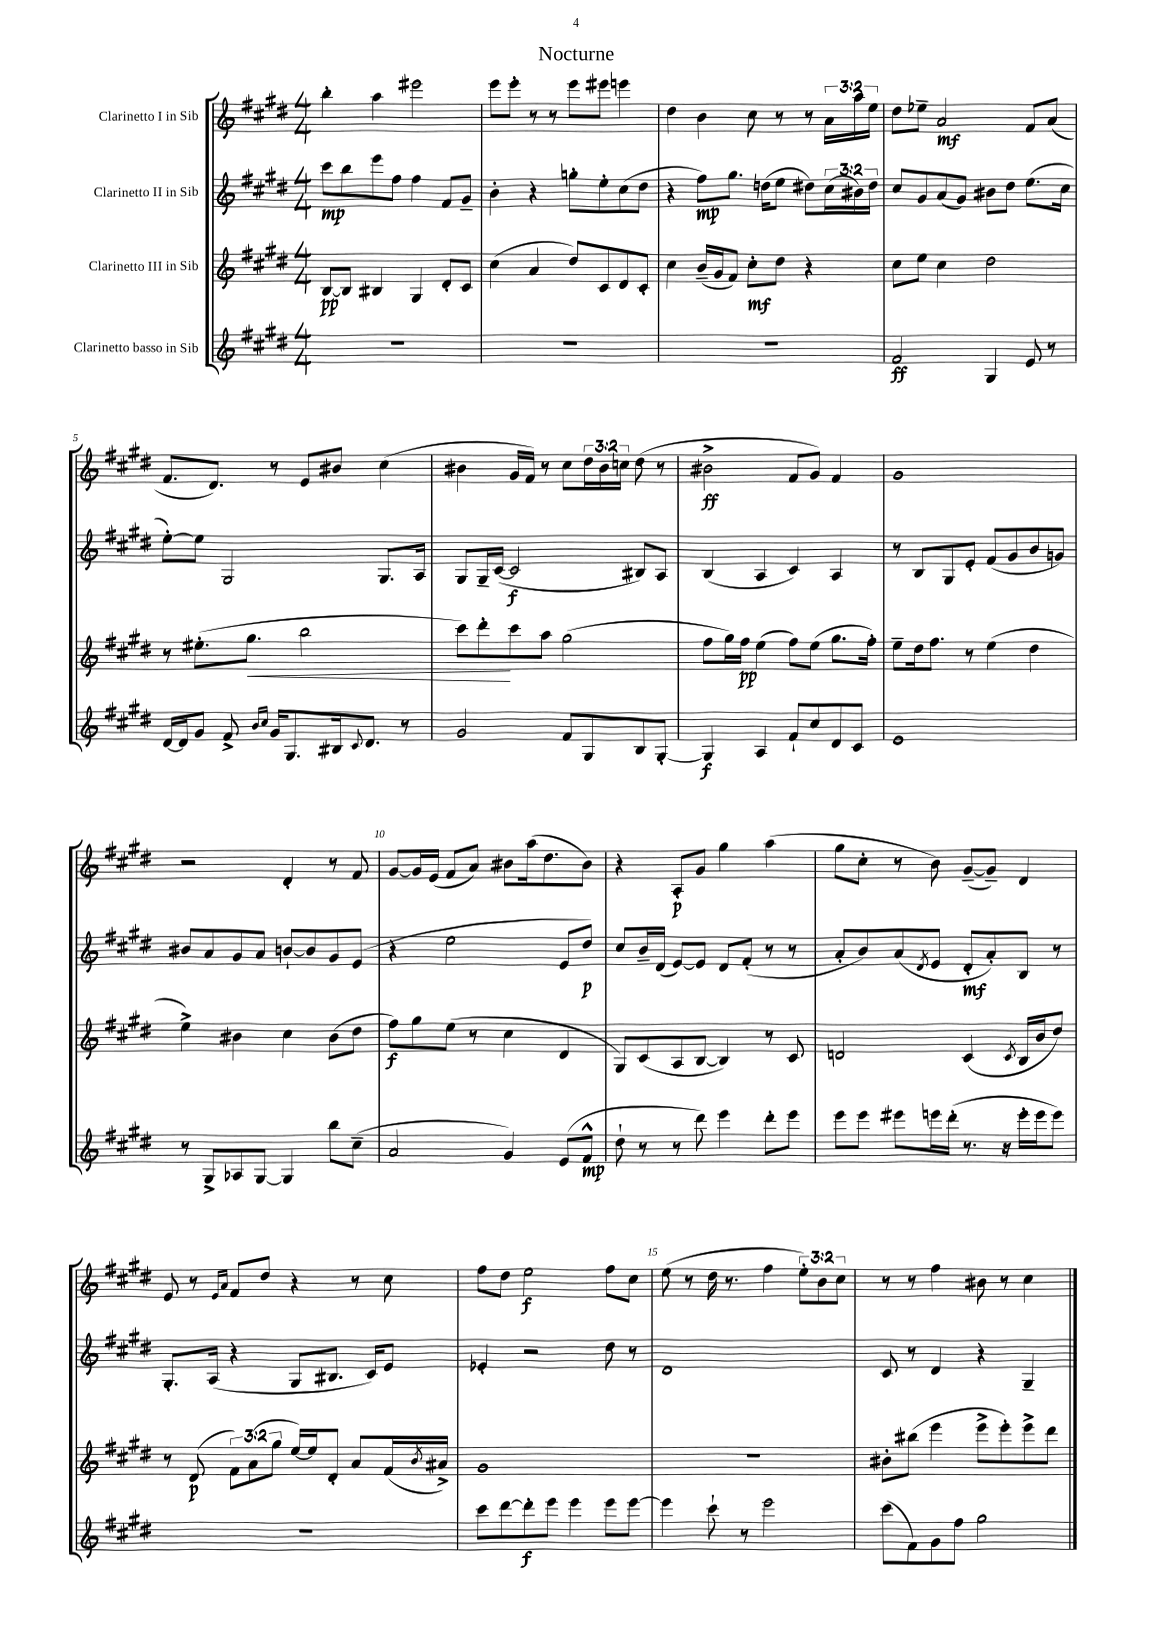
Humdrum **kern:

**kern	**kern	**kern	**kern
*staff4	*staff3	*staff2	*staff1
*clefG2	*clefG2	*clefG2	*clefG2
*k[f#c#g#d#]	*k[f#c#g#d#]	*k[f#c#g#d#]	*k[f#c#g#d#]
*M4/4	*M4/4	*M4/4	*M4/4
1r	[8B/L	8ccc#\L	4bb'\
.	8B/]J	8bb\	.
.	4B#/	8eee\	4aa\
.	.	8ff#\J	.
.	4G#/	4ff#\	2eee#\
.	8d#'/L	8f#/L	.
.	8c#/J	8g#~/J	.
=	=	=	=
1r	(4cc#\	4b'\	8eee\L
.	.	.	8eee'\J
.	4a/	4r	8r
.	.	.	8r
.	8dd#/L)	8gg'\L	8eee\L
.	8c#/	8ee'\	8eee#\J
.	8d#/	(8cc#\	4eee\
.	8c#'/J	8dd#\J	.
=	=	=	=
1r	4cc#\	4r	4dd#\
.	(16b~/LL	8ff#\L)	4b\
.	16g#/J	.	.
.	8f#/J)	8.gg#\J	.
.	8cc#'\L	.	8cc#\
.	.	(16dd\LK	.
.	8dd#\J	8ee\J	8r
.	4r	8dd#\L)	8r
.	.	(24cc#\L	24a\LL
.	.	24b#\)	24aa\
.	.	24dd#\JJ	24ee\JJ
=	=	=	=
2f#/	8cc#\L	8cc#/L	8dd#\L
.	8ee\J	8g#/	8ee-~\J
.	4cc#\	(8a/	2a/
.	.	8g#/J)	.
4G#/	2dd#\	8b#\L	.
.	.	8dd#\J	.
8e/	.	(8.ee\L	8f#/L
8r	.	.	(8a/J
.	.	16cc#\Jk	.
=	=	=	=
[16d#/LL	8r	[8ee'\L)	8.f#/L
16d#/]J	.	.	.
8g#/J	(8.ee#'\L	8ee\]J	.
.	.	.	8.d#/J)
8f#^/	.	2G#/	.
.	8.gg#\J	.	.
16qqb/LL	.	.	.
16qqcc#/JJ	.	.	.
16g#/LK	.	.	8r
8.G#/	.	.	.
.	2bb\	.	8e/L
16B#/k	.	.	8b#/J
8qqc#/	.	.	.
8.d#/J	.	.	.
.	.	8.G#/L	(4cc#\
8r	.	.	.
.	.	16A/Jk	.
=	=	=	=
2g#/	8ccc#\L)	8G#/L	4b#\
.	8ddd#'\	16G#~/L	.
.	.	([16c#/JJ	.
.	8ccc#\	2c#/]	16g#/LL
.	.	.	16f#/JJ)
.	8aa\J	.	8r
8f#/L	(2gg#\	.	8cc#\L
8G#/	.	.	24dd#\L
.	.	.	24b#\
.	.	.	24cc\JJ
8B/	.	8B#/L)	(8dd#\
[8G#'/J	.	8A/J	8r
=	=	=	=
4G#/]	8ff#\L	(4B/	2b#^\
.	16gg#\L)	.	.
.	16ff#\JJ	.	.
4A/	(4ee\	4A/	.
8f#`/L	8ff#\L)	4c#/)	8f#/L
8cc#/	(8ee\J	.	8g#/J)
8d#/	8.gg#\L	4A/	4f#/
8c#/J	.	.	.
.	16ff#'\Jk)	.	.
=	=	=	=
1e	8ee~\L	8r	1g#
.	16dd#\k	8B/L	.
.	8.ff#\J	.	.
.	.	8G#/	.
.	8r	8e'/J	.
.	(4ee\	(8f#/L	.
.	.	8g#/	.
.	4dd#\	8b/	.
.	.	8g/J)	.
=	=	=	=
8r	4ee^\)	8b#/L	2r
8G#^/L	.	8a/	.
8A-/	4b#\	8g#/	.
[8G#/J	.	8a/J	.
4G#/]	4cc#\	[8b`/L	4d#'/
.	.	8b/]	.
8bb\L	(8b#\L	8g#/	8r
(8cc#~\J	8dd#\J	(8e/J	8f#/
=	=	=	=
2a/	8ff#\L)	4r	[8g#/L
.	8gg#\	.	16g#/]L
.	.	.	(16e/JJ
.	(8ee\J	2ee\	8f#/L
.	8r	.	8a/J)
4g#/)	4cc#\	.	8b#\L
.	.	.	(16aa\k
.	.	.	8.dd#\
(8e/L	4d#/	8e/L	.
8f#^^/J	.	8dd#/J)	8b#\J)
=	=	=	=
8dd#`\	8G#/L)	8cc#/L	4r
8r	(8c#/	16b~/L	.
.	.	(16d#/JJ	.
8r	8A/	[8e/L)	8A'/L
8ddd#\)	[8B/J	8e/]J	8g#/J
4eee\	4B/])	8d#/L	4gg#\
.	.	(8f#'/J	.
8ddd#'\L	8r	8r	(4aa\
8eee\J	8c#/	8r	.
=	=	=	=
8eee\L	2d/	8a'/L	8gg#\L
8eee\J	.	8b/)	8cc#'\J
8eee#\L	.	(8a/	8r
.	.	8qd#/	.
16eee\L	.	8e/J	8b\)
(16ddd#'\JJ	.	.	.
8.r	(4c#/	8d#'/L	([8g#~/L
.	.	8a'/)	8g#~/]J)
16r	.	.	.
.	8qc#/	.	.
16eee'\LL	16B/LL	8B/J	4d#/
16eee\J	16b/J	.	.
8eee\J)	8dd#/J)	8r	.
=	=	=	=
1r	8r	8.G#'/L	8e/
.	(8d#/	.	8r
.	.	(16A/Jk	.
.	.	.	16qqe/LL
.	.	.	16qqa/JJ
.	12f#\L)	4r	8f#/L
.	(12a\	.	.
.	.	.	8dd#/J
.	12gg#\J	.	.
.	[16ee/LL)	8G#/L	4r
.	16ee/]J	.	.
.	8d#'/J	8.B#/J	.
.	8a/L	.	8r
.	.	16c#/LK)	.
.	(16f#/L	8e/J	8cc#\
.	8qb/	.	.
.	16a#^/JJ)	.	.
=	=	=	=
8ccc#\L	1g#	4e-'/	8ff#\L
[8ddd#\	.	.	8dd#\J
8ddd#'\]	.	2r	2ee\
8eee\J	.	.	.
4eee\	.	.	.
8eee\L	.	8dd#\	8ff#\L
[8eee\J	.	8r	8cc#\J
=	=	=	=
4eee\]	1r	1d#	(8ee\
.	.	.	8r
8ccc#`\	.	.	16dd#\
.	.	.	8.r
8r	.	.	.
2eee\	.	.	4ff#\
.	.	.	12ee'\L)
.	.	.	12b\
.	.	.	12cc#\J
=	=	=	=
(8ccc#\L	8b#'\L	8c#/	8r
8f#\)	(8bb#\J	8r	8r
8g#\	4eee\	4d#/	4ff#\
8ff#\J	.	.	.
2gg#\	8eee^\L	4r	8b#\
.	8eee'\)	.	8r
.	8eee^\	4G#~/	4cc#\
.	8ddd#\J	.	.
==	==	==	==
*-	*-	*-	*-
